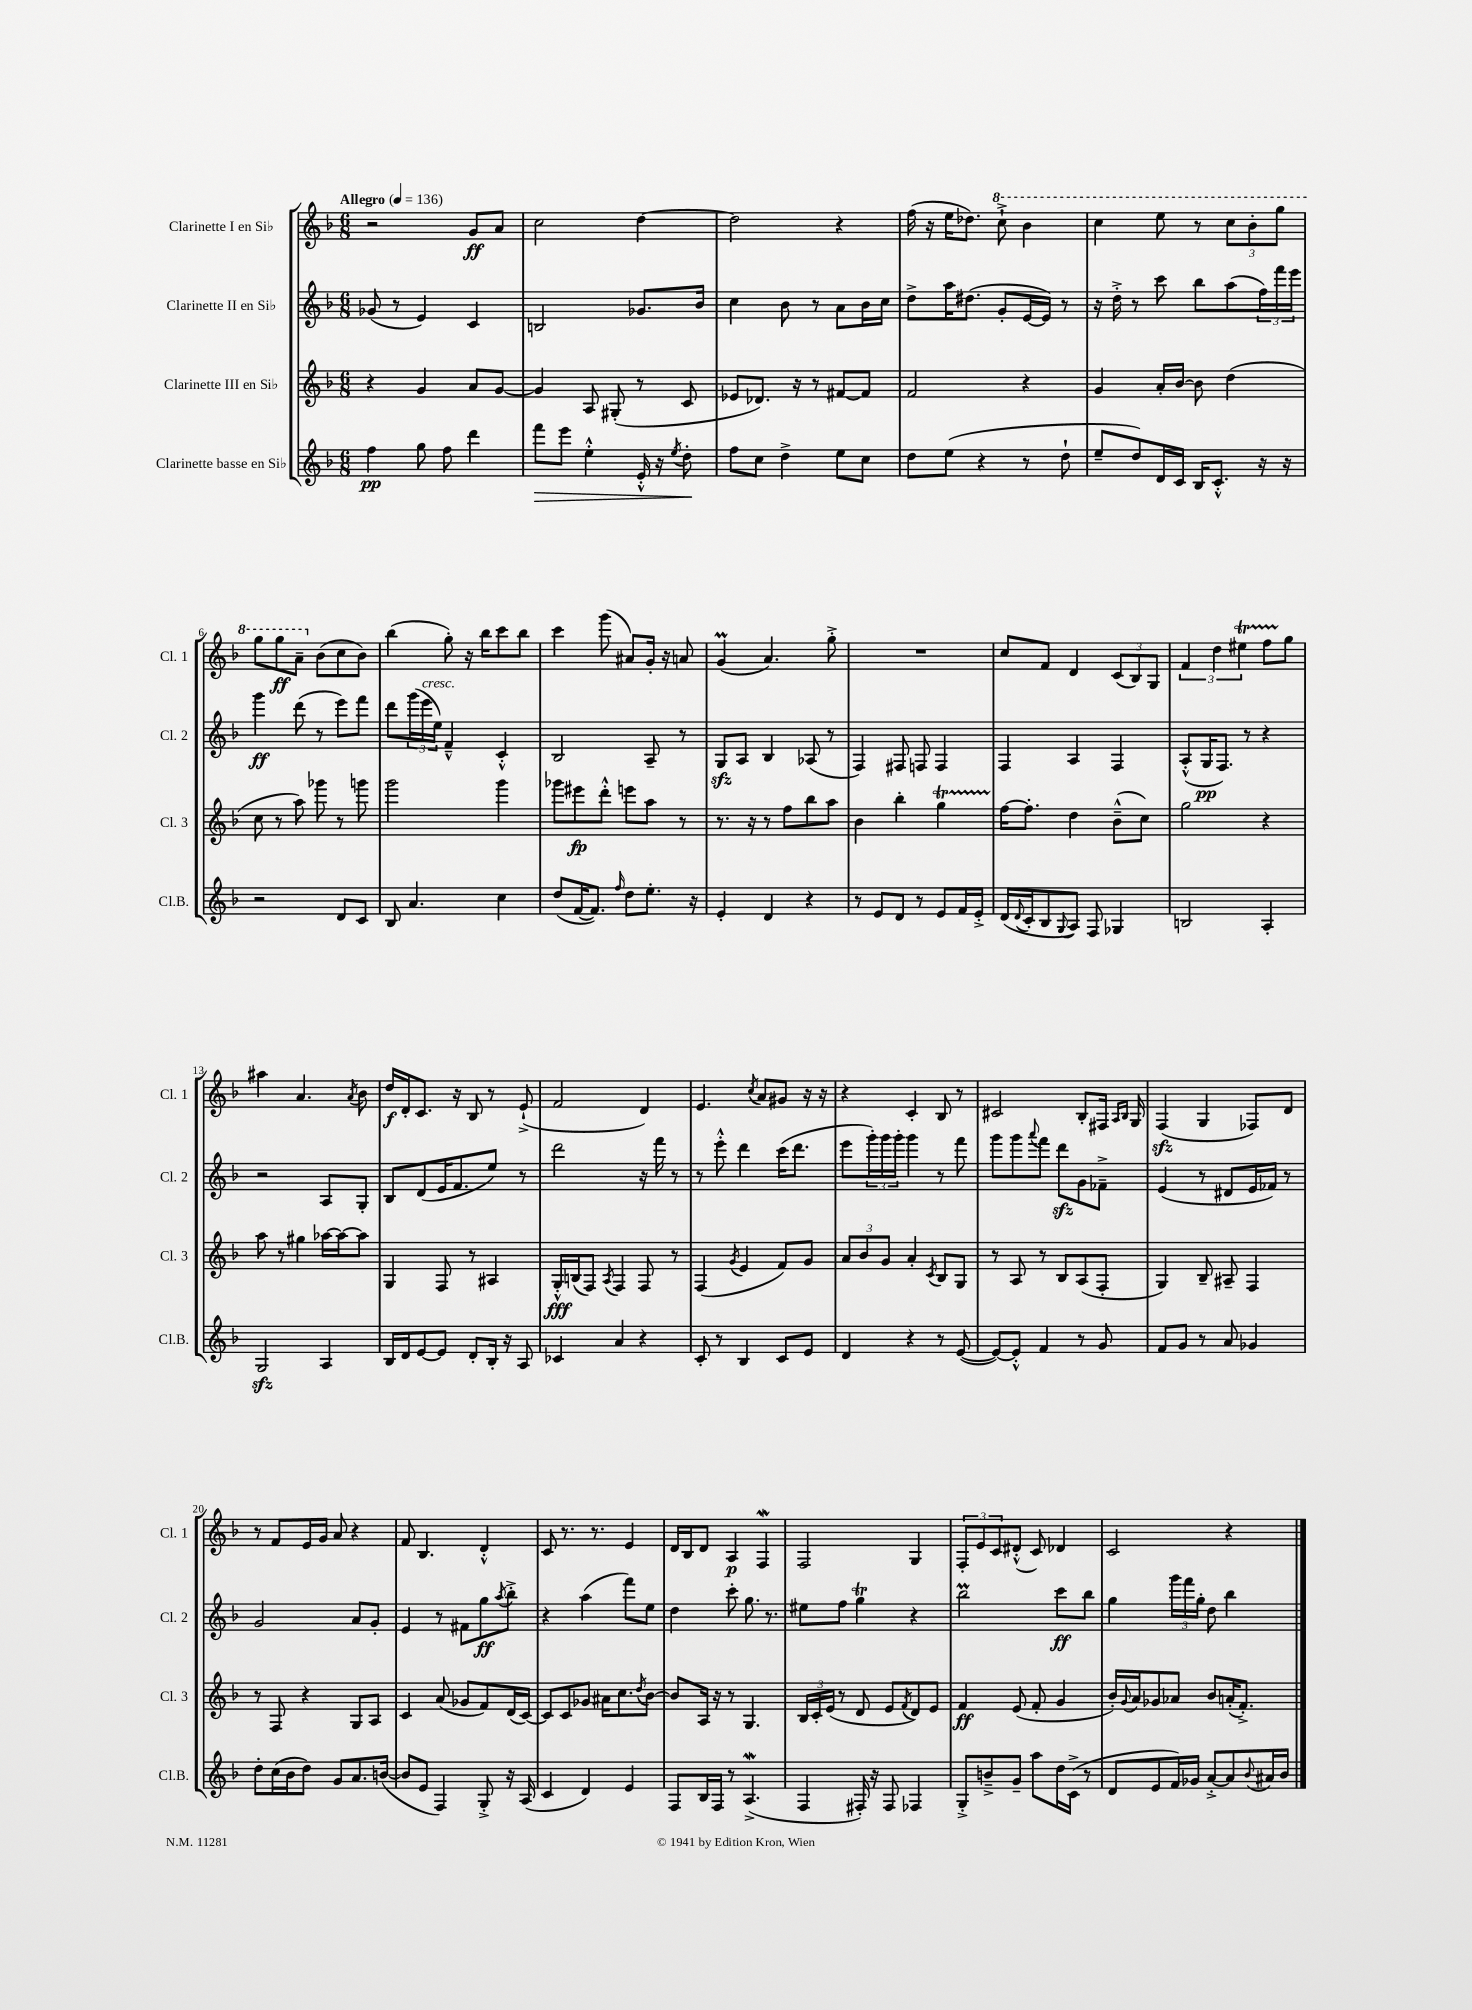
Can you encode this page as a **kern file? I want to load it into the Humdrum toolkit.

**kern	**dynam	**kern	**dynam	**kern	**dynam	**kern	**dynam
*part4	*part4	*part3	*part3	*part2	*part2	*part1	*part1
*staff4	*staff4	*staff3	*staff3	*staff2	*staff2	*staff1	*staff1
*I"Clarinette basse en Si♭	*	*I"Clarinette III en Si♭	*	*I"Clarinette II en Si♭	*	*I"Clarinette I en Si♭	*
*I'Cl.B.	*	*I'Cl. 3	*	*I'Cl. 2	*	*I'Cl. 1	*
*clefG2	*	*clefG2	*	*clefG2	*	*clefG2	*
*k[b-]	*	*k[b-]	*	*k[b-]	*	*k[b-]	*
*M6/8	*	*M6/8	*	*M6/8	*	*M6/8	*
*MM136	*	*MM136	*	*MM136	*	*MM136	*
=1	=1	=1	=1	=1	=1	=1	=1
!	!	!	!	!	!	!LO:TX:a:B:t=Allegro	!
4ff\	pp	4r	.	(8g-X/	.	2r	.
.	.	.	.	8r	.	.	.
8gg\	.	4g/	.	4e/)	.	.	.
8ff\	.	.	.	.	.	.	.
4ddd\	.	8a/L	.	4c/	.	8g/L	ff
.	.	[8g/J	.	.	.	8a/J	.
=2	=2	=2	=2	=2	=2	=2	=2
!	!LO:HP:b	!	!	!	!	!	!
8fff\L	>	4g/]	.	2Bn/	.	2cc\	.
8eee\J	.	.	.	.	.	.	.
4ee'^^\	.	8A/	.	.	.	.	.
.	.	(8G#X'/	.	.	.	.	.
16e'^^/	.	8r	.	8.g-X/L	.	[4dd\	.
16r	.	.	.	.	.	.	.
8qee/	.	.	.	.	.	.	.
8dd'\	.	8c/	.	.	.	.	.
.	.	.	.	16b-/Jk	.	.	.
.	]	.	.	.	.	.	.
=3	=3	=3	=3	=3	=3	=3	=3
8ff\L	.	8e-X/L	.	4cc\	.	2dd\]	.
8cc\J	.	8.d-X/J)	.	.	.	.	.
4dd^\	.	.	.	8b-\	.	.	.
.	.	16r	.	.	.	.	.
.	.	8r	.	8r	.	.	.
8ee\L	.	[8f#X/L	.	8a\L	.	4r	.
8cc\J	.	8f#/J]	.	16b-\L	.	.	.
.	.	.	.	16cc\JJ	.	.	.
=4	=4	=4	=4	=4	=4	=4	=4
8dd\L	.	2f/	.	8dd^\L	.	(16ff\	.
.	.	.	.	.	.	16r	.
(8ee\J	.	.	.	16aa\K	.	16ee\KL	.
.	.	.	.	(8.dd#X\J	.	8.dd-X\J)	.
4r	.	.	.	.	.	.	.
*	*	*	*	*	*	*8va	*
.	.	.	.	8g'/L	.	8ccc`^\	.
8r	.	4r	.	[16e/L	.	4bb-\	.
.	.	.	.	16e/JJ])	.	.	.
8dd`\	.	.	.	8r	.	.	.
=5	=5	=5	=5	=5	=5	=5	=5
8ee~/L	.	4g/	.	16r	.	4ccc\	.
.	.	.	.	16dd'^\	.	.	.
8dd/)	.	.	.	8r	.	.	.
16d/L	.	16a'/LL	.	8ccc\	.	8eee\	.
16c/JJ	.	[16b-/JJ	.	.	.	.	.
16B-/KL	.	8b-\]	.	8bb-\L	.	8r	.
8.c'^^/J	.	.	.	.	.	.	.
.	.	(4dd\	.	(8aa\	.	12ccc\L	.
.	.	.	.	.	.	12bb-'\	.
16r	.	.	.	24ff\L)	.	.	.
.	.	.	.	24fff\	.	12ggg\J	.
16r	.	.	.	.	.	.	.
.	.	.	.	24eee\JJ	.	.	.
!!LO:LB:g=z
=6	=6	=6	=6	=6	=6	=6	=6
2r	.	8cc\	.	4ggg\	ff	8ggg\L	.
.	.	8r	.	.	.	8ggg\	ff
.	.	8aa\)	.	(8ddd\	.	8aa~\J	.
*	*	*	*	*	*	*X8va	*
.	.	8ggg-X\	.	8r	.	(8b-\L	.
8d/L	.	8r	.	8eee\L)	.	8cc\	.
8c/J	.	8gggn\	.	8fff\J	.	8b-\J)	.
=7	=7	=7	=7	=7	=7	=7	=7
8B-/	.	2ggg\	.	8ddd\L	.	(4bb-\	.
4.a/	.	.	.	(24ggg\L	.	.	.
!	!	!	!	!LO:TX:a:i:t=cresc.	!	!	!
.	.	.	.	24eee\	.	.	.
.	.	.	.	24ee\JJ)	.	.	.
.	.	.	.	4f~^^/	.	8gg'\)	.
.	.	.	.	.	.	16r	.
.	.	.	.	.	.	16bb-\KL	.
4cc\	.	4ggg\	.	4c'^^/	.	8ccc\	.
.	.	.	.	.	.	8bb-\J	.
=8	=8	=8	=8	=8	=8	=8	=8
(8dd/L	.	8ggg-X\L	.	2B-/	.	4ccc\	.
[16f/K	.	8eee#X\	fp	.	.	.	.
8.f/J])	.	.	.	.	.	.	.
.	.	8ddd'^^\J	.	.	.	(8ggg\	.
16qqff/	.	.	.	.	.	.	.
8dd\L	.	8eeen\L	.	.	.	8a#X/L)	.
8.ee'\J	.	8aa\J	.	8A~/	.	16g'/Jk	.
.	.	.	.	.	.	16r	.
.	.	8r	.	8r	.	8an/	.
16r	.	.	.	.	.	.	.
=9	=9	=9	=9	=9	=9	=9	=9
4e'/	.	8.r	.	8Gzz/L	.	(4gM/	.
.	.	.	.	8A/J	.	.	.
.	.	16r	.	.	.	.	.
4d/	.	8r	.	4B-/	.	4.a/)	.
.	.	8ff\L	.	.	.	.	.
4r	.	8bb-\	.	(8A-X/	.	.	.
.	.	8aa\J	.	8r	.	8gg'^\	.
=10	=10	=10	=10	=10	=10	=10	=10
8r	.	4b-\	.	4F/)	.	2.r	.
8e/L	.	.	.	.	.	.	.
8d/J	.	4bb-'\	.	8F#X/	.	.	.
8r	.	.	.	8Fn/	.	.	.
8e/L	.	4ggT\	.	4F/	.	.	.
16f/L	.	.	.	.	.	.	.
16e'^/JJ	.	.	.	.	.	.	.
=11	=11	=11	=11	=11	=11	=11	=11
(16d/LL	.	[16ff\KL	.	4F/	.	8cc/L	.
8qqd/	.	.	.	.	.	.	.
16c'/J	.	8.ff'\J]	.	.	.	.	.
8B-/	.	.	.	.	.	8f/J	.
8qqG/	.	.	.	.	.	.	.
8A/J)	.	4dd\	.	4A/	.	4d/	.
8F/	.	.	.	.	.	.	.
4G-X/	.	(8b-~^^\L	.	4F/	.	(12c/L	.
.	.	.	.	.	.	12B-/)	.
.	.	8cc\J)	.	.	.	.	.
.	.	.	.	.	.	12G/J	.
=12	=12	=12	=12	=12	=12	=12	=12
2Bn/	.	2gg\	.	(8A'^^/L	.	6f/	.
.	.	.	.	16G/K	pp	.	.
.	.	.	.	.	.	6dd\	.
.	.	.	.	8.F/J)	.	.	.
.	.	.	.	.	.	6ee#Xt\	.
.	.	.	.	8r	.	.	.
4A'/	.	4r	.	4r	.	8ffTTT\L	.
.	.	.	.	.	.	8gg\J	.
!!LO:LB:g=z
=13	=13	=13	=13	=13	=13	=13	=13
2Gzz/	.	8aa\	.	2r	.	4aa#X\	.
.	.	8r	.	.	.	.	.
.	.	4gg#X\	.	.	.	4.a/	.
4A/	.	[16aa-X\LL	.	8A/L	.	.	.
.	.	16aa-\J_	.	.	.	.	.
.	.	.	.	.	.	8qa/	.
.	.	8aa-\J]	.	8G'/J	.	8b-\	.
=14	=14	=14	=14	=14	=14	=14	=14
16B-/LL	.	4G/	.	8B-/L	.	16dd/LL	f
16d/J	.	.	.	.	.	16d'/J	.
[8e/	.	.	.	(8d/	.	8.c/J	.
8e/J]	.	8F/	.	16e/K	.	.	.
.	.	.	.	8.f/	.	16r	.
8d'/L	.	8r	.	.	.	8B-/	.
16B-'/Jk	.	4A#X/	.	8ee/J)	.	8r	.
16r	.	.	.	.	.	.	.
8A/	.	.	.	8r	.	(8e`^/	.
=15	=15	=15	=15	=15	=15	=15	=15
4c-X/	.	16G'^^/LL	fff	2ddd\	.	2f/	.
.	.	(16Bn/J	.	.	.	.	.
.	.	8F/J)	.	.	.	.	.
.	.	8qA/	.	.	.	.	.
4a/	.	4F/	.	.	.	.	.
4r	.	8F/	.	16r	.	4d/)	.
.	.	.	.	16fff\	.	.	.
.	.	8r	.	8r	.	.	.
=16	=16	=16	=16	=16	=16	=16	=16
8c'/	.	(4F/	.	8r	.	4.e/	.
8r	.	.	.	8eee'^^\	.	.	.
.	.	8qg/	.	.	.	.	.
4B-/	.	4e/	.	4ddd\	.	.	.
.	.	.	.	.	.	8qcc/	.
.	.	.	.	.	.	8a/L	.
8c/L	.	8f/L)	.	(16ccc\KL	.	8g#X/J	.
.	.	.	.	8.ddd\J	.	.	.
8e/J	.	8g/J	.	.	.	16r	.
.	.	.	.	.	.	16r	.
=17	=17	=17	=17	=17	=17	=17	=17
4d/	.	12a/L	.	8eee\L	.	4r	.
.	.	12b-/	.	.	.	.	.
.	.	.	.	24ggg'\L)	.	.	.
.	.	12g/J	.	24ggg\	.	.	.
.	.	.	.	24ggg'\JJ	.	.	.
4r	.	4a'/	.	4ggg\	.	4c'/	.
.	.	8qc/	.	.	.	.	.
8r	.	8B-/L	.	8r	.	8B-/	.
([8e/	.	8G/J	.	8fff\	.	8r	.
=18	=18	=18	=18	=18	=18	=18	=18
8e/L_)	.	8r	.	8ggg\L	.	2c#X/	.
8e'^^/J]	.	8A/	.	8ggg\	.	.	.
.	.	.	.	8qqaaa/	.	.	.
4f/	.	8r	.	8fff\J	.	.	.
.	.	8B-/L	.	8dddzz\L	.	.	.
8r	.	(8A/	.	8g\	.	8B-'/L	.
8g/	.	8F'/J	.	8f-X~^\J	.	16F#X/Jk	.
.	.	.	.	.	.	16qqA/LL	.
.	.	.	.	.	.	16qqB-/JJ	.
.	.	.	.	.	.	16G/	.
=19	=19	=19	=19	=19	=19	=19	=19
8f/L	.	4G/)	.	(4e/	.	(4Fzz/	.
8g/J	.	.	.	.	.	.	.
8r	.	8B-~/	.	8r	.	4G/	.
8a/	.	8A#X~/	.	8d#X/L	.	.	.
4g-X/	.	4F/	.	16e/L	.	8F-X/L)	.
.	.	.	.	16f-X/JJ)	.	.	.
.	.	.	.	8r	.	8d/J	.
!!LO:LB:g=z
=20	=20	=20	=20	=20	=20	=20	=20
8dd'\L	.	8r	.	2g/	.	8r	.
(16cc\L	.	8F/	.	.	.	8f/L	.
16b-\J	.	.	.	.	.	.	.
8dd\J)	.	4r	.	.	.	16e/L	.
.	.	.	.	.	.	16g/JJ	.
8g/L	.	.	.	.	.	8a/	.
8.a/	.	8G/L	.	8a/L	.	4r	.
.	.	8A/J	.	8g'/J	.	.	.
([16bn/Jk	.	.	.	.	.	.	.
=21	=21	=21	=21	=21	=21	=21	=21
8b/L]	.	4c/	.	4e/	.	8f/	.
8e/J	.	.	.	.	.	4.B-/	.
4F/)	.	(8a/	.	8r	.	.	.
.	.	8g-X/L	.	8f#X\L	.	.	.
8G'^/	.	8f/)	.	8gg\	ff	4d'^^/	.
.	.	.	.	8qaa/	.	.	.
16r	.	(16d/L	.	8bb-'^\J	.	.	.
(16A/	.	[16c/JJ)	.	.	.	.	.
=22	=22	=22	=22	=22	=22	=22	=22
4c/	.	8c/L]	.	4r	.	8c/	.
.	.	8c/	.	.	.	8.r	.
4d/)	.	8g-X/J	.	(4aa\	.	.	.
.	.	.	.	.	.	8.r	.
.	.	16a#X\KL	.	.	.	.	.
.	.	8.cc\	.	.	.	.	.
4e/	.	.	.	8fff\L)	.	4e/	.
.	.	8qdd/	.	.	.	.	.
.	.	[8b-\J	.	8ee\J	.	.	.
=23	=23	=23	=23	=23	=23	=23	=23
8F/L	.	8b-/L]	.	4dd\	.	16d/LL	.
.	.	.	.	.	.	16B-/J	.
16B-/L	.	16A/Jk	.	.	.	8d/J	.
16F/JJ	.	16r	.	.	.	.	.
8r	.	8r	.	8ccc'\	.	4A/	p
(4.AW^/	.	4.G/	.	8.gg\	.	.	.
.	.	.	.	.	.	4Fw/	.
.	.	.	.	8.r	.	.	.
=24	=24	=24	=24	=24	=24	=24	=24
4F/	.	24B-/LL	.	8ee#X\L	.	2F/	.
.	.	24c'/	.	.	.	.	.
.	.	(24e/JJ	.	.	.	.	.
.	.	8r	.	8ff\J	.	.	.
16F#X'/)	.	8d/	.	4ggT\	.	.	.
16r	.	.	.	.	.	.	.
8F#/	.	8e/L	.	.	.	.	.
.	.	8qf/	.	.	.	.	.
4F-X/	.	8d/)	.	4r	.	4G/	.
.	.	8e/J	.	.	.	.	.
=25	=25	=25	=25	=25	=25	=25	=25
8G'^/L	.	4f/	ff	2bb-M\	.	12F'/L	.
.	.	.	.	.	.	12e/	.
8bn~^/	.	.	.	.	.	.	.
.	.	.	.	.	.	12c/	.
8g~/J	.	(8e/	.	.	.	(8d#X'^^/J	.
8aa\L	.	8f'/	.	.	.	8c/)	.
16dd\L	.	4g/	.	8ccc\L	ff	4d-X/	.
(16c^\JJ	.	.	.	.	.	.	.
8r	.	.	.	8bb-\J	.	.	.
=26	=26	=26	=26	=26	=26	=26	=26
8d/L	.	16b-'/LL)	.	4gg\	.	2c/	.
.	.	8qqg/	.	.	.	.	.
.	.	16a/J	.	.	.	.	.
8e/	.	8g-X/	.	.	.	.	.
16f/L)	.	8a-X/J	.	24ggg\LL	.	.	.
.	.	.	.	24fff\	.	.	.
16g-X/JJ	.	.	.	.	.	.	.
.	.	.	.	24gg'\JJ	.	.	.
[8a'^/L	.	8b-/L	.	8dd\	.	.	.
8a/]	.	(16an'/K	.	4bb-\	.	4r	.
.	.	8.f'^/J)	.	.	.	.	.
8qqb-/	.	.	.	.	.	.	.
16a#X/L	.	.	.	.	.	.	.
16b-/JJ	.	.	.	.	.	.	.
==	==	==	==	==	==	==	==
*-	*-	*-	*-	*-	*-	*-	*-
